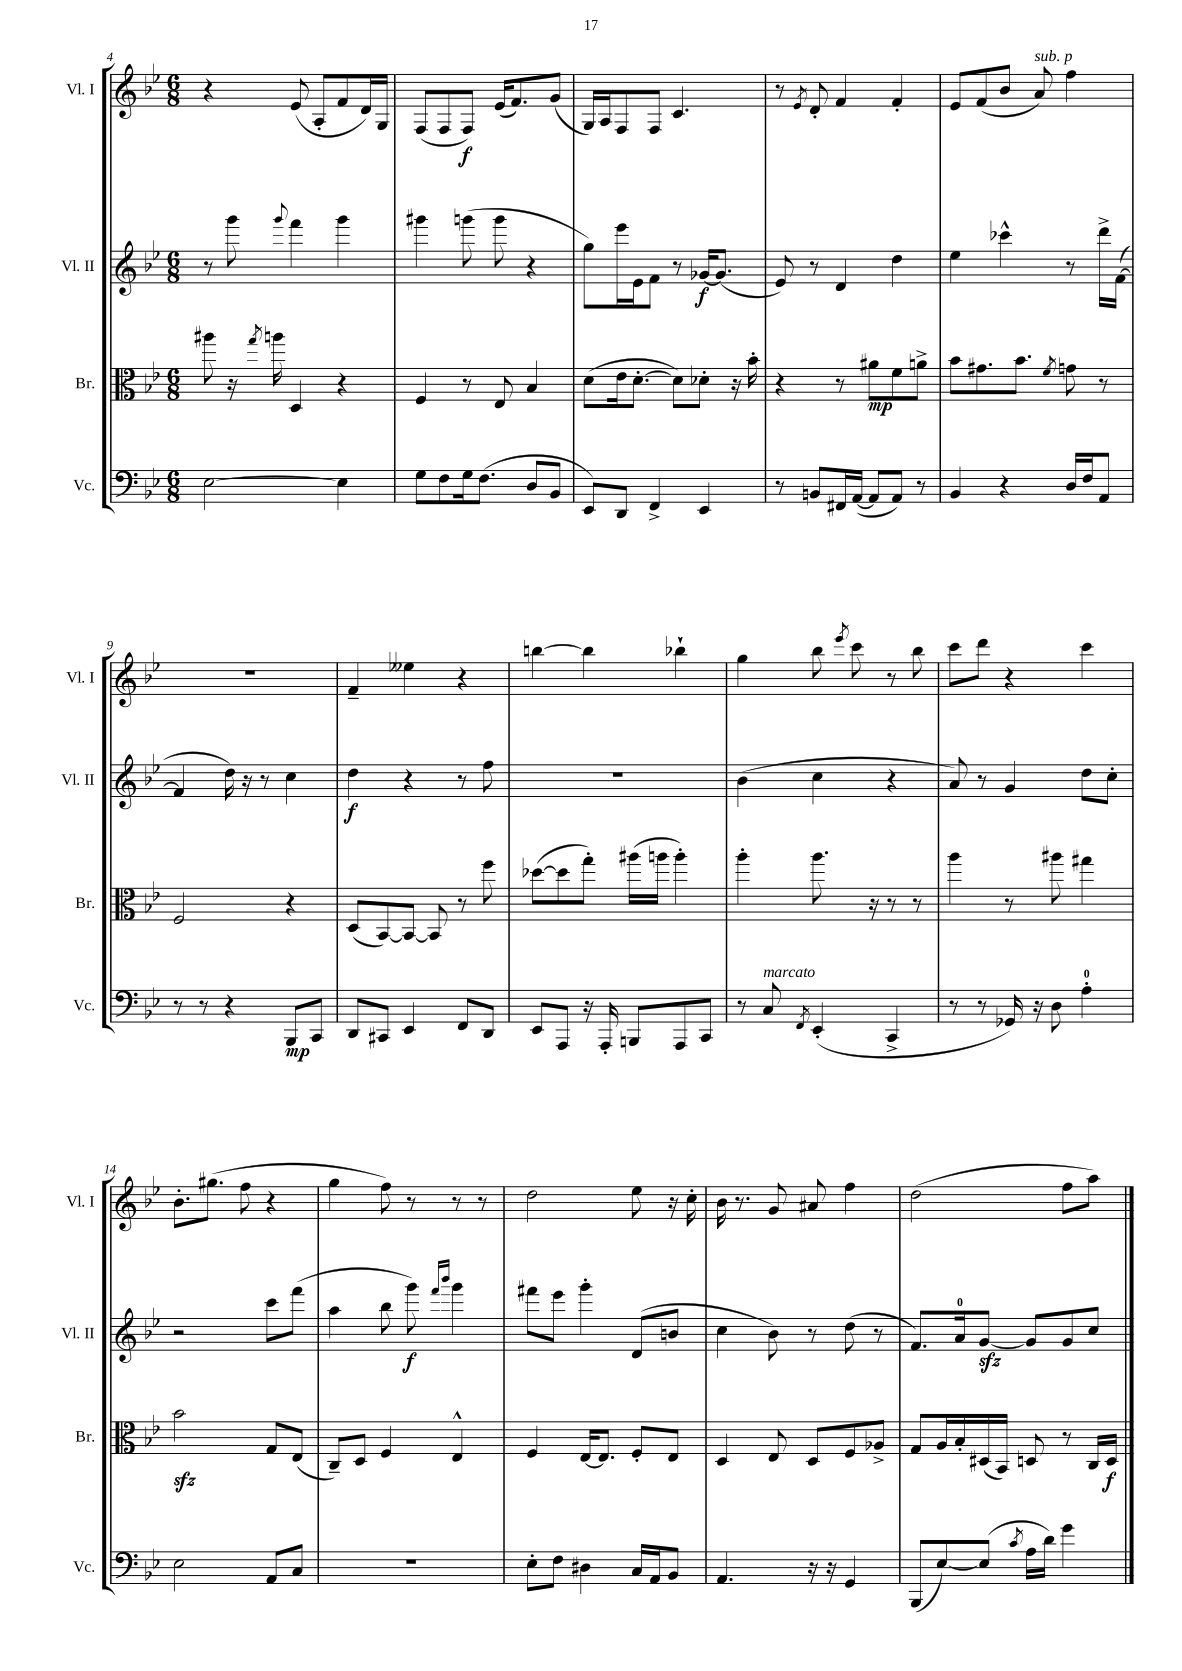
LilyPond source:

<<
\new StaffGroup <<
\new Staff = "s0" \with { instrumentName = "Vl. I" shortInstrumentName = "Vl. I" } {
    \clef treble \key bes \major \numericTimeSignature \time 6/8
    \autoBeamOff r4 ees'8( a8[-. f'8 d'16) g16] |
    f8[( f8 f8]\f) ees'16[( f'8.) g'8]( |
    g16[) a16 f8 f8] c'4. |
    r8 \acciaccatura { ees'8 } d'8-. f'4 f'4-. |
    ees'8[ f'8( bes'8] a'8^\markup { \italic "sub. p" }) f''4 |
    R2. |
    f'4-- eeses''4 r4 |
    b''4~ b''4 bes''4-! |
    g''4 bes''8 \acciaccatura { ees'''8 } c'''8 r8 bes''8 |
    c'''8[ d'''8] r4 c'''4 |
    bes'8.[-. gis''8.]( f''8 r4 |
    g''4 f''8) r8 r8 r8 |
    d''2 ees''8 r16 c''16-. |
    bes'16 r8. g'8 ais'8 f''4 |
    d''2( f''8[ a''8]) \bar "|." |
}
\new Staff = "s1" \with { instrumentName = "Vl. II" shortInstrumentName = "Vl. II" } {
    \clef treble \key bes \major \numericTimeSignature \time 6/8
    \autoBeamOff r8 g'''8 \appoggiatura { g'''8 } f'''4 g'''4 |
    gis'''4 g'''8( g'''8 r4 |
    g''8[) ees'''16 ees'16 f'8] r8 ges'16[~\f ges'8.]( |
    ees'8) r8 d'4 d''4 |
    ees''4 ces'''4-^ r8 d'''16[-> f'16]~( |
    f'4 d''16) r16 r8 c''4 |
    d''4\f r4 r8 f''8 |
    R2. |
    bes'4( c''4 r4 |
    a'8) r8 g'4 d''8[ c''8]-. |
    r2 c'''8[ f'''8]( |
    a''4 bes''8 g'''8\f) \grace { f'''16[ bes'''16] } g'''4 |
    fis'''8[ ees'''8] g'''4-. d'8[( b'8] |
    c''4 bes'8) r8 d''8( r8 |
    f'8.[) a'16-0 g'8]~\sfz g'8[ g'8 c''8] \bar "|." |
}
\new Staff = "s2" \with { instrumentName = "Br." shortInstrumentName = "Br." } {
    \clef alto \key bes \major \numericTimeSignature \time 6/8
    \autoBeamOff ais''8 r16 \acciaccatura { g''8 } a''16 d4 r4 |
    f4 r8 ees8 bes4 |
    d'8[( ees'16 d'8.]~-. d'8[) des'8]-. r16 bes'16-. |
    r4 r8 ais'8[\mp f'8 a'8]-> |
    bes'8[ gis'8. bes'8.] \acciaccatura { f'8 } g'8 r8 |
    f2 r4 |
    d8[( bes,8~) bes,8]~ bes,8 r8 f''8 |
    des''8[~( des''8 g''8]-.) ais''16[( a''16] a''4-.) |
    a''4-. a''8. r16 r8 r8 |
    a''4 r8 ais''8 gis''4 |
    bes'2\sfz g8[ ees8]( |
    c8[--) d8] f4 ees4-^ |
    f4 ees16[~ ees8.] f8[-. ees8] |
    d4 ees8 d8[ f8 aes8]-> |
    g8[ a16 bes16-. dis16( bes,16]) d8 r8 c16[ d16]\f \bar "|." |
}
\new Staff = "s3" \with { instrumentName = "Vc." shortInstrumentName = "Vc." } {
    \clef bass \key bes \major \numericTimeSignature \time 6/8
    \autoBeamOff ees2~ ees4 |
    g8[ f8 g16 f8.]( d8[ bes,8] |
    ees,8[) d,8] f,4-> ees,4 |
    r8 b,8[ fis,16 a,16]~( a,8[ a,8]) r8 |
    bes,4 r4 d16[ f16 a,8] |
    r8 r8 r4 bes,,8[\mp c,8] |
    d,8[ cis,8] ees,4 f,8[ d,8] |
    ees,8[ a,,8] r16 a,,16-. b,,8[ a,,8 c,8] |
    r8 c8^\markup { \italic "marcato" } \acciaccatura { f,8 } ees,4-.( c,4-> |
    r8 r8 ges,16) r16 d8 a4-0-. |
    ees2 a,8[ c8] |
    R2. |
    ees8[-. f8] dis4 c16[ a,16 bes,8] |
    a,4. r16 r16 g,4 |
    bes,,8[( ees8~) ees8]( \acciaccatura { c'8 } a16[ d'16]) g'4 \bar "|." |
}
>>
>>
\layout { \context { \Score currentBarNumber = #4 } }
